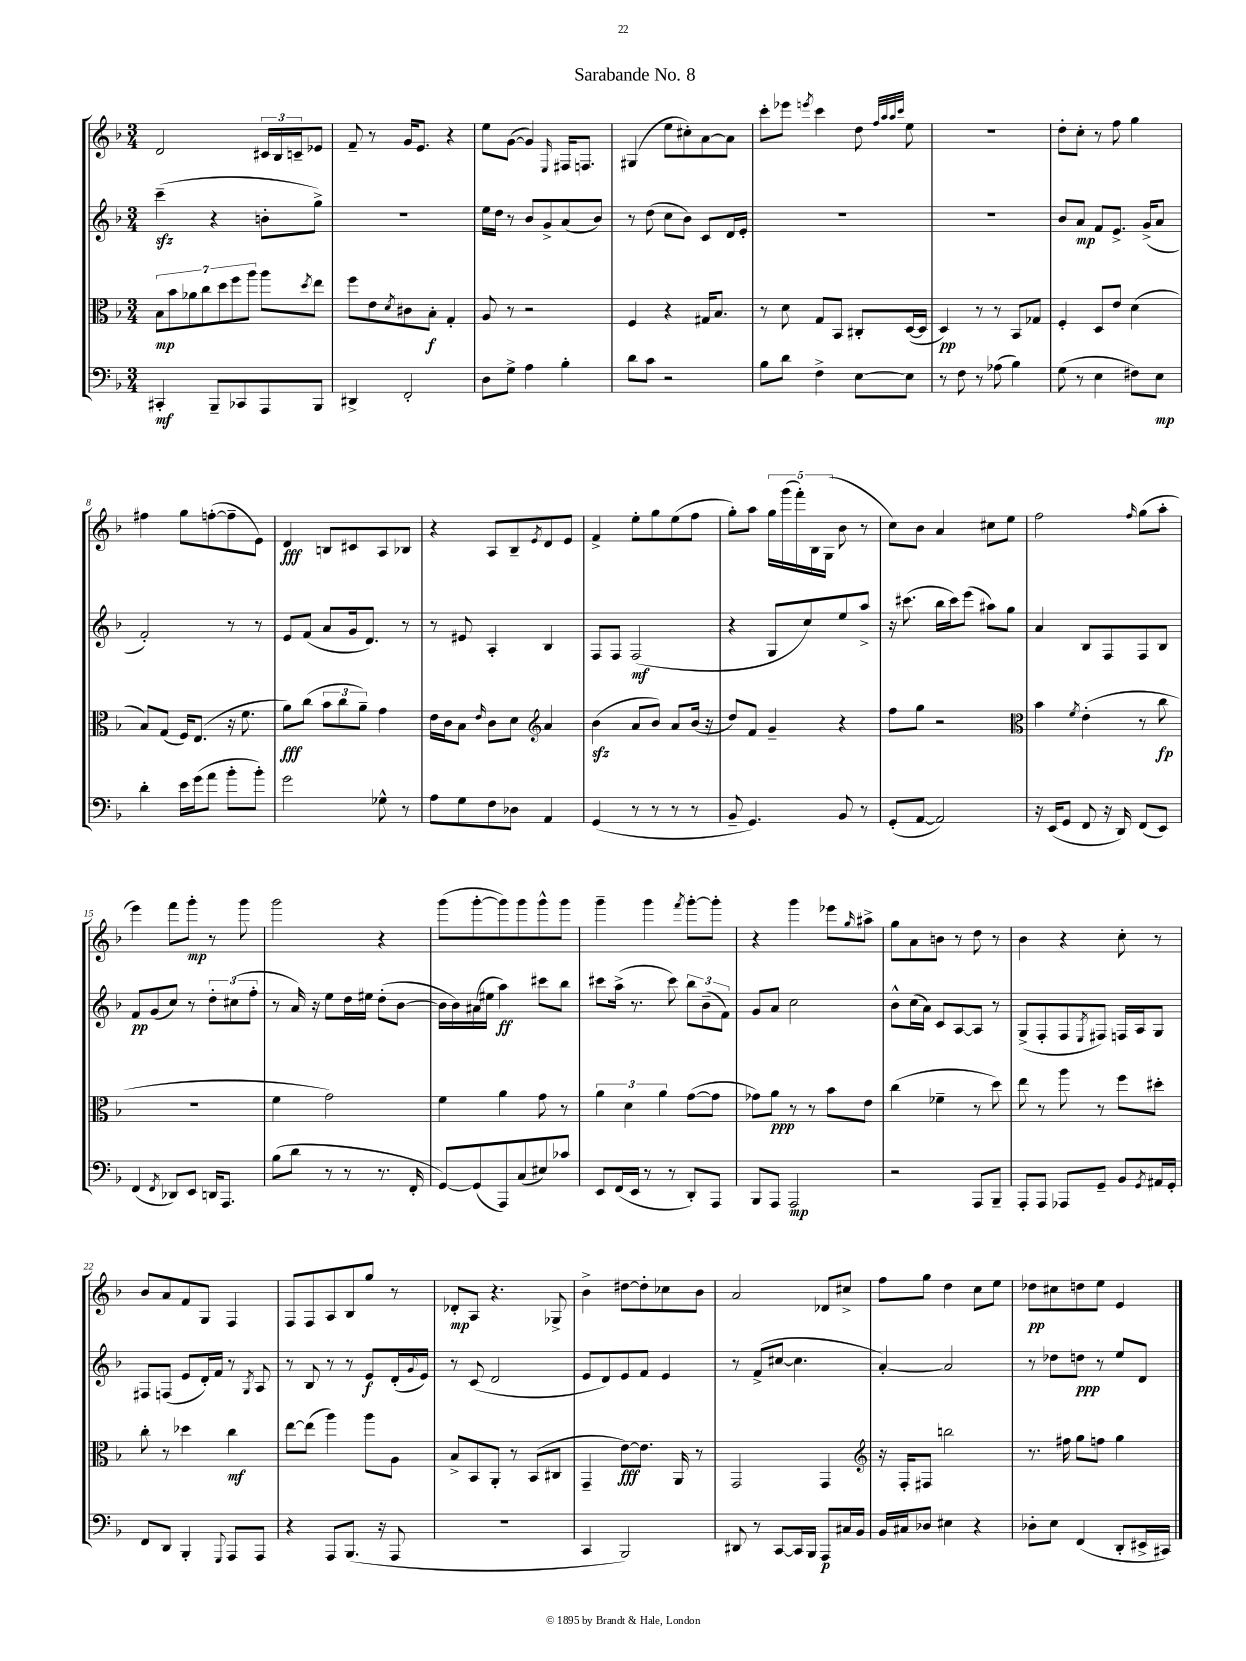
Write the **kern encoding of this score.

**kern	**kern	**kern	**kern
*staff4	*staff3	*staff2	*staff1
*clefF4	*clefC3	*clefG2	*clefG2
*k[b-]	*k[b-]	*k[b-]	*k[b-]
*M3/4	*M3/4	*M3/4	*M3/4
4CC#'	14B-	(4ccc~	2d
.	14b-	.	.
.	14a-	.	.
.	14cc	.	.
8BBB-~	.	4r	.
.	14dd	.	.
.	14ff	.	.
8CC-	.	.	.
.	14aa	.	.
8AAA	8aa	8b'	24c#
.	.	.	24B-
.	.	.	24c~
.	8qdd	.	.
8BBB-	8ee	8gg^)	8e-
=	=	=	=
4DD#^	8ff	2.r	8f~
.	8e	.	8r
.	8qd	.	.
2FF'	8c#	.	16g
.	.	.	8.e
.	8B-'	.	.
.	4G'	.	4r
=	=	=	=
8D	8A	16ee	8ee
.	.	16dd	.
8G^	8r	8r	([8g
4A	2r	8b-	4g])
.	.	8g^	.
.	.	.	16qqE
4B-'	.	(8a	16F#
.	.	.	8.F
.	.	8b-)	.
=	=	=	=
8d	4F	8r	(4G#
8c	.	(8dd	.
2r	4r	8cc	8ee
.	.	8b-)	8cc#')
.	16G#	8c	[8a
.	8.B-	.	.
.	.	16d	8a]
.	.	16e'	.
=	=	=	=
8B-	8r	2.r	8ccc'
8d	8d	.	8eee-
.	.	.	8qeee
4F^	8G	.	4ccc
.	8BB-	.	.
[8E	8C#'	.	8dd
.	.	.	32qqff
.	.	.	32qqaa
.	.	.	32qqaa
.	.	.	32qqccc
8E]	([16D	.	8ee
.	16D]	.	.
=	=	=	=
8r	4D)	2.r	2.r
8F	.	.	.
8r	8r	.	.
(8A-	8r	.	.
4B-)	8BB-	.	.
.	8G-	.	.
=	=	=	=
(8G	4F'	8b-	8dd'
8r	.	8a	8cc'
4E	8D	8f	8r
.	8e	8.e^	8ff
8F#)	(4d	.	4gg
.	.	(16g^	.
8E	.	8a	.
=	=	=	=
4d'	8B-)	2f')	4ff#
.	(8G	.	.
16e	16F)	.	8gg
(16g	(8.E	.	.
8a	.	.	([8ff'
8b-'	16r	8r	8ff~]
.	8.f	.	.
8b-')	.	8r	8e)
=	=	=	=
2g	8a)	8e	4d
.	(8cc	(8f	.
.	12b-	8a	8B
.	12cc	.	.
.	.	16g	8c#
.	12a~)	.	.
.	.	8.d)	.
8G-^^	4g	.	8A
8r	.	8r	8B-
=	=	=	=
8A	16e	8r	4r
.	16c	.	.
8G	8B-	8e#	.
.	16qqe	.	.
8F	8c	4A'	8A
8D-	8d	.	8B-~
*	*clefG2	*	*
.	.	.	8qe
4AA	4a	4B-	8d
.	.	.	8e
=	=	=	=
(4GG	(4b-	8F	4f^
.	.	8F	.
8r	8a	(2F	8ee'
8r	8b-)	.	8gg
8r	8a	.	(8ee
8r	(16b-	.	8ff
.	16r	.	.
=	=	=	=
8BB-~	8dd)	4r	8gg')
4.GG)	8f	.	8aa
.	4g~	8G	20gg
.	.	.	(20ggg
.	.	.	20fff')
.	.	8cc)	.
.	.	.	20B-
.	.	.	(20G
8BB-	4r	8ee	8b-
8r	.	8aa^	8r
=	=	=	=
(8GG'	8ff	16r	8cc)
.	.	(8.ccc#	.
[8AA	8gg	.	8b-
2AA])	2r	16bb-	4a
.	.	16ccc#)	.
.	.	(8eee	.
.	.	8aa#)	8cc#
.	.	8gg	8ee
=	=	=	=
*	*clefC3	*	*
16r	4b-	4a	2ff
(16EE	.	.	.
8GG	.	.	.
.	8qf	.	.
8FF	(4e'	8B-	.
16r	.	8F	.
16DD)	.	.	.
.	.	.	16qqff
(8FF	8r	8F	(8gg
8EE)	8cc	8B-	8aa'
=	=	=	=
(4FF	2.r	8f	4eee)
.	.	(8g	.
8qFF	.	.	.
8DD-)	.	8cc)	8fff
8EE	.	8r	8ggg'
16DD	.	12dd'	8r
8.AAA	.	.	.
.	.	(12cc#	.
.	.	.	8ggg
.	.	12ff'	.
=	=	=	=
(8B-	4f	8r	2ggg
8d	.	16a)	.
.	.	16r	.
8r	2g)	8ee	.
8r	.	16dd	.
.	.	16ee#	.
8.r	.	(8dd'	4r
.	.	[8b-	.
16FF'	.	.	.
=	=	=	=
[8GG)	4f	16b-]	(8ggg
.	.	16b-)	.
(8GG]	.	(16a#	[8ggg'
.	.	16ee#	.
8AAA)	4a	4aa)	8ggg])
(8C	.	.	8ggg
8E#)	8g	8ccc#	8ggg^^
8c-	8r	8bb-	8ggg
=	=	=	=
8EE	6a	8ccc#	4ggg~
(16FF	.	(16aa^	.
.	6d	.	.
16EE	.	8.r	.
8r	.	.	4ggg
.	6a	.	.
8r	.	8ccc#)	.
.	.	.	8qfff
8DD')	([8g	12bb-	[8ggg'
.	.	(12b-~	.
8AAA	8g]	.	8ggg']
.	.	12f)	.
=	=	=	=
8BBB-	8g-)	8g	4r
8AAA	8a	8a	.
2AAA	8r	2cc	4ggg
.	8r	.	.
.	8b-	.	8eee-
.	.	.	16qqgg
.	8e	.	8aa#^
=	=	=	=
2r	(4cc	8b-^^	8gg
.	.	(16cc	8a
.	.	16a)	.
.	4f-~	8c	8b
.	.	[8A	8r
8AAA	8r	8A]	8dd
8BBB-~	8dd)	8r	8r
=	=	=	=
8AAA'	8ee	(8G^	4b-
8AAA	8r	8F'	.
8AAA-	8aa	8F	4r
.	.	8qE	.
8GG~	8r	8F#)	.
8BB-	8ff	16F	8cc'
.	.	16A	.
8qGG	.	.	.
16AA#	8dd#'	8G	8r
16GG'	.	.	.
=	=	=	=
8FF	8cc'	8F#	8b-
8DD	8r	(8F	8a
4BBB-'	4dd-	8e	8f
.	.	16d')	8G
.	.	16f	.
8qqGGG	.	.	.
8AAA	4cc	8r	4F
.	.	8qG	.
8AAA	.	8A	.
=	=	=	=
4r	[8ee	8r	8F
.	(8ee]	8B-	8F
8AAA	4aa)	8r	8A
(8.BBB-	.	8r	8B-
.	8aa	8e	8gg
16r	.	.	.
8AAA	8A	(16d'	8r
.	.	8qqg	.
.	.	16e)	.
=	=	=	=
2.r	8B-^	8r	8d-'
.	8BB-	(8c	8A
.	8AA'	2d	4.r
.	8r	.	.
.	(8BB-	.	.
.	8C#	.	8G-^
=	=	=	=
4CC	4GG~	8e	4b-^
.	.	8d)	.
2BBB-)	[8e)	8e	[8dd#
.	8.e]	8f	8dd#']
.	.	4e	8cc-
.	16AA	.	.
.	8r	.	8b-
=	=	=	=
8DD#	2GG	8r	2a
8r	.	(8f^	.
[8CC	.	[8cc#	.
16CC]	.	4.cc#]	.
16BBB-	.	.	.
8AAA	4GG	.	8d-
16C#	.	.	8cc#^
16BB-	.	.	.
=	=	=	=
*	*clefG2	*	*
16BB-	16r	[4a')	8ff
16C#	16F'	.	.
8D-	8F#	.	8gg
4E#	2bb	2a]	4dd
4r	.	.	8cc
.	.	.	8ee
=	=	=	=
8D-'	8.r	8r	8dd-
8E	.	8dd-	8cc#
.	16ff#	.	.
(4FF	8gg	8dd	8dd
.	8ff	8r	8ee
8DD'	4gg	8ee	4e
16EE#^	.	8d	.
16CC#)	.	.	.
==	==	==	==
*-	*-	*-	*-
